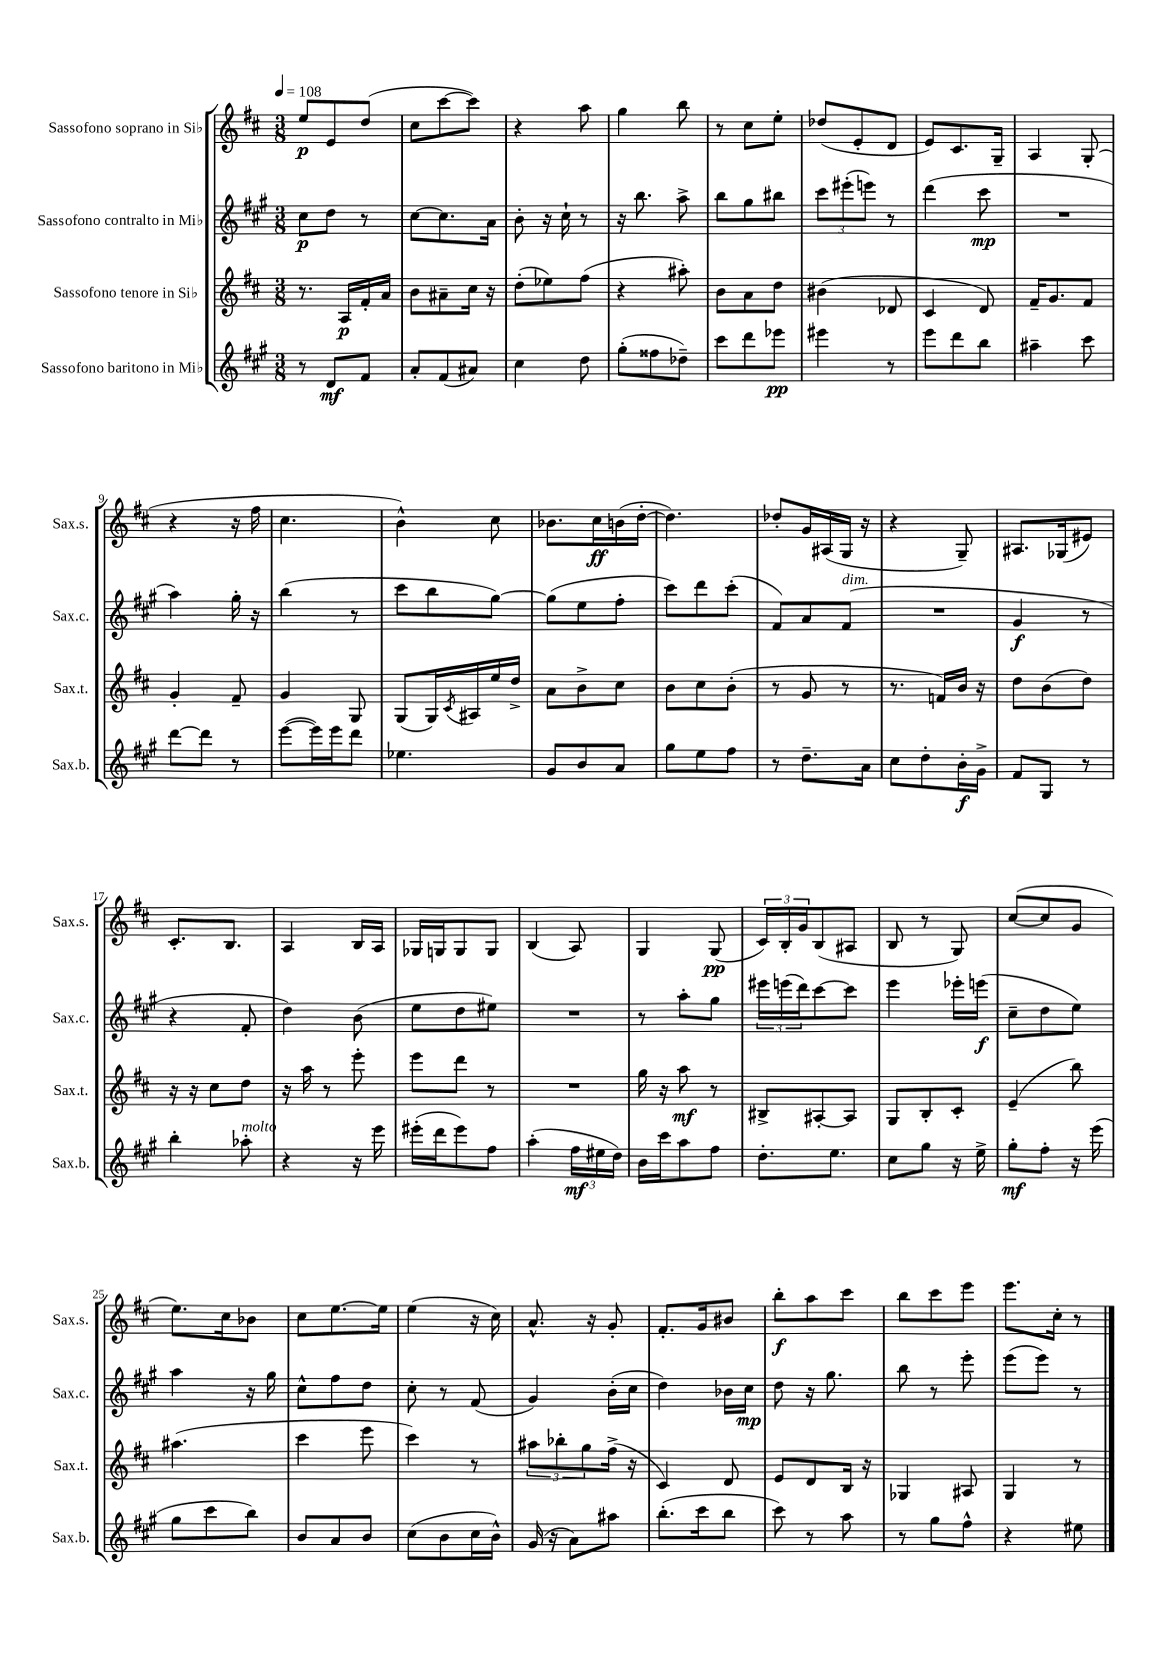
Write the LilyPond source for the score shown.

<<
\new StaffGroup <<
\new Staff = "s0" \with { instrumentName = "Sassofono soprano in Sib" shortInstrumentName = "Sax.s." } {
    \clef treble \key d \major \numericTimeSignature \time 3/8 \tempo 4 = 108
    e''8\p e'8 d''8( |
    cis''8 cis'''8~ cis'''8) |
    r4 a''8 |
    g''4 b''8 |
    r8 cis''8 e''8-. |
    des''8( e'8-. d'8 |
    e'8) cis'8. g16-- |
    a4 g8-.( |
    r4 r16 fis''16 |
    cis''4. |
    b'4-^) cis''8 |
    bes'8. cis''16\ff b'16( d''16~-. |
    d''4.) |
    des''8-. g'16 ais16( g16 r16 |
    r4 g8--) |
    ais8. ges16( eis'8) |
    cis'8.-. b8. |
    a4 b16 a16 |
    ges16 g16 g8 g8 |
    b4( a8) |
    g4 g8\pp( |
    \tuplet 3/2 { cis'16) b16-. g'16 } b8( ais8 |
    b8 r8 g8) |
    cis''8~( cis''8 g'8 |
    e''8.) cis''16 bes'8 |
    cis''8 e''8.~ e''16 |
    e''4( r16 cis''16) |
    a'8.-^ r16 g'8-. |
    fis'8.-. g'16 bis'8 |
    b''8-.\f a''8 cis'''8 |
    b''8 cis'''8 e'''8 |
    e'''8. cis''16-. r8 \bar "|." |
}
\new Staff = "s1" \with { instrumentName = "Sassofono contralto in Mib" shortInstrumentName = "Sax.c." } {
    \clef treble \key a \major \numericTimeSignature \time 3/8
    cis''8\p d''8 r8 |
    cis''8~ cis''8. a'16 |
    b'8-. r16 cis''16-! r8 |
    r16 b''8. a''8-> |
    b''8 gis''8 bis''8 |
    \tuplet 3/2 { cis'''8 eis'''8-.( e'''8) } r8 |
    d'''4( cis'''8\mp |
    R4. |
    a''4) gis''16-. r16 |
    b''4( r8 |
    cis'''8 b''8 gis''8~) |
    gis''8( e''8 fis''8-. |
    cis'''8) d'''8 cis'''8-.( |
    fis'8) a'8 fis'8^\markup { \italic "dim." }( |
    R4. |
    gis'4\f r8 |
    r4 fis'8-. |
    d''4) b'8( |
    e''8 d''8 eis''8) |
    R4. |
    r8 a''8-. gis''8 |
    \tuplet 3/2 { eis'''16 e'''16( d'''16) } cis'''8~ cis'''8 |
    e'''4 ees'''16-. e'''16\f( |
    cis''8-- d''8 e''8) |
    a''4 r16 gis''16 |
    cis''8-^ fis''8 d''8 |
    cis''8-. r8 fis'8( |
    gis'4) b'16-.( cis''16 |
    d''4) bes'16 cis''16\mp |
    d''8 r16 gis''8. |
    b''8 r8 e'''8-. |
    e'''8( e'''8) r8 \bar "|." |
}
\new Staff = "s2" \with { instrumentName = "Sassofono tenore in Sib" shortInstrumentName = "Sax.t." } {
    \clef treble \key d \major \numericTimeSignature \time 3/8
    r8. a16\p fis'16-. a'16 |
    b'8 ais'8-- cis''16 r16 |
    d''8-.( ees''8) fis''8( |
    r4 ais''8-.) |
    b'8 a'8 d''8 |
    bis'4( des'8 |
    cis'4 d'8) |
    fis'16-- g'8. fis'8 |
    g'4-. fis'8-- |
    g'4 g8 |
    g8( g16) \acciaccatura { cis'8 } ais16 e''16 d''16-> |
    a'8 b'8-> cis''8 |
    b'8 cis''8 b'8-.( |
    r8 g'8 r8 |
    r8. f'16) b'16 r16 |
    d''8 b'8( d''8) |
    r16 r16 cis''8 d''8 |
    r16 a''16 r8 e'''8-. |
    e'''8 d'''8 r8 |
    R4. |
    g''16 r16 a''8\mf r8 |
    bis8-> ais8~-. ais8 |
    g8 b8-. cis'8-. |
    e'4--( b''8) |
    ais''4.( |
    cis'''4 e'''8 |
    cis'''4) r8 |
    \tuplet 3/2 { ais''8 bes''8-. g''8 } fis''16->( r16 |
    cis'4) d'8 |
    e'8 d'8 b16 r16 |
    ges4 ais8 |
    g4 r8 \bar "|." |
}
\new Staff = "s3" \with { instrumentName = "Sassofono baritono in Mib" shortInstrumentName = "Sax.b." } {
    \clef treble \key a \major \numericTimeSignature \time 3/8
    r8 d'8\mf fis'8 |
    a'8-. fis'8( ais'8) |
    cis''4 d''8 |
    gis''8-.( fisis''8 des''8--) |
    cis'''8 d'''8 ees'''8\pp |
    eis'''4 r8 |
    e'''8 d'''8 b''8 |
    ais''4-- cis'''8 |
    d'''8~ d'''8 r8 |
    e'''8~( e'''16) e'''16 d'''8 |
    ees''4. |
    gis'8 b'8 a'8 |
    gis''8 e''8 fis''8 |
    r8 d''8.-- a'16 |
    cis''8 d''8-. b'16-.\f gis'16-> |
    fis'8 gis8 r8 |
    b''4-. aes''8-.^\markup { \italic "molto" } |
    r4 r16 e'''16 |
    eis'''16-.( d'''16 eis'''8) fis''8 |
    a''4-.( \tuplet 3/2 { fis''16\mf eis''16 d''16) } |
    b'16 cis'''16 a''8 fis''8 |
    d''8.-. e''8. |
    cis''8 gis''8 r16 e''16-> |
    gis''8-.\mf fis''8-. r16 e'''16( |
    gis''8 cis'''8 b''8) |
    b'8 a'8 b'8 |
    cis''8( b'8 cis''16 b'16-^) |
    gis'16( r16 a'8) ais''8 |
    b''8.-.( cis'''16 b''8 |
    cis'''8) r8 a''8 |
    r8 gis''8 fis''8-^ |
    r4 eis''8 \bar "|." |
}
>>
>>
